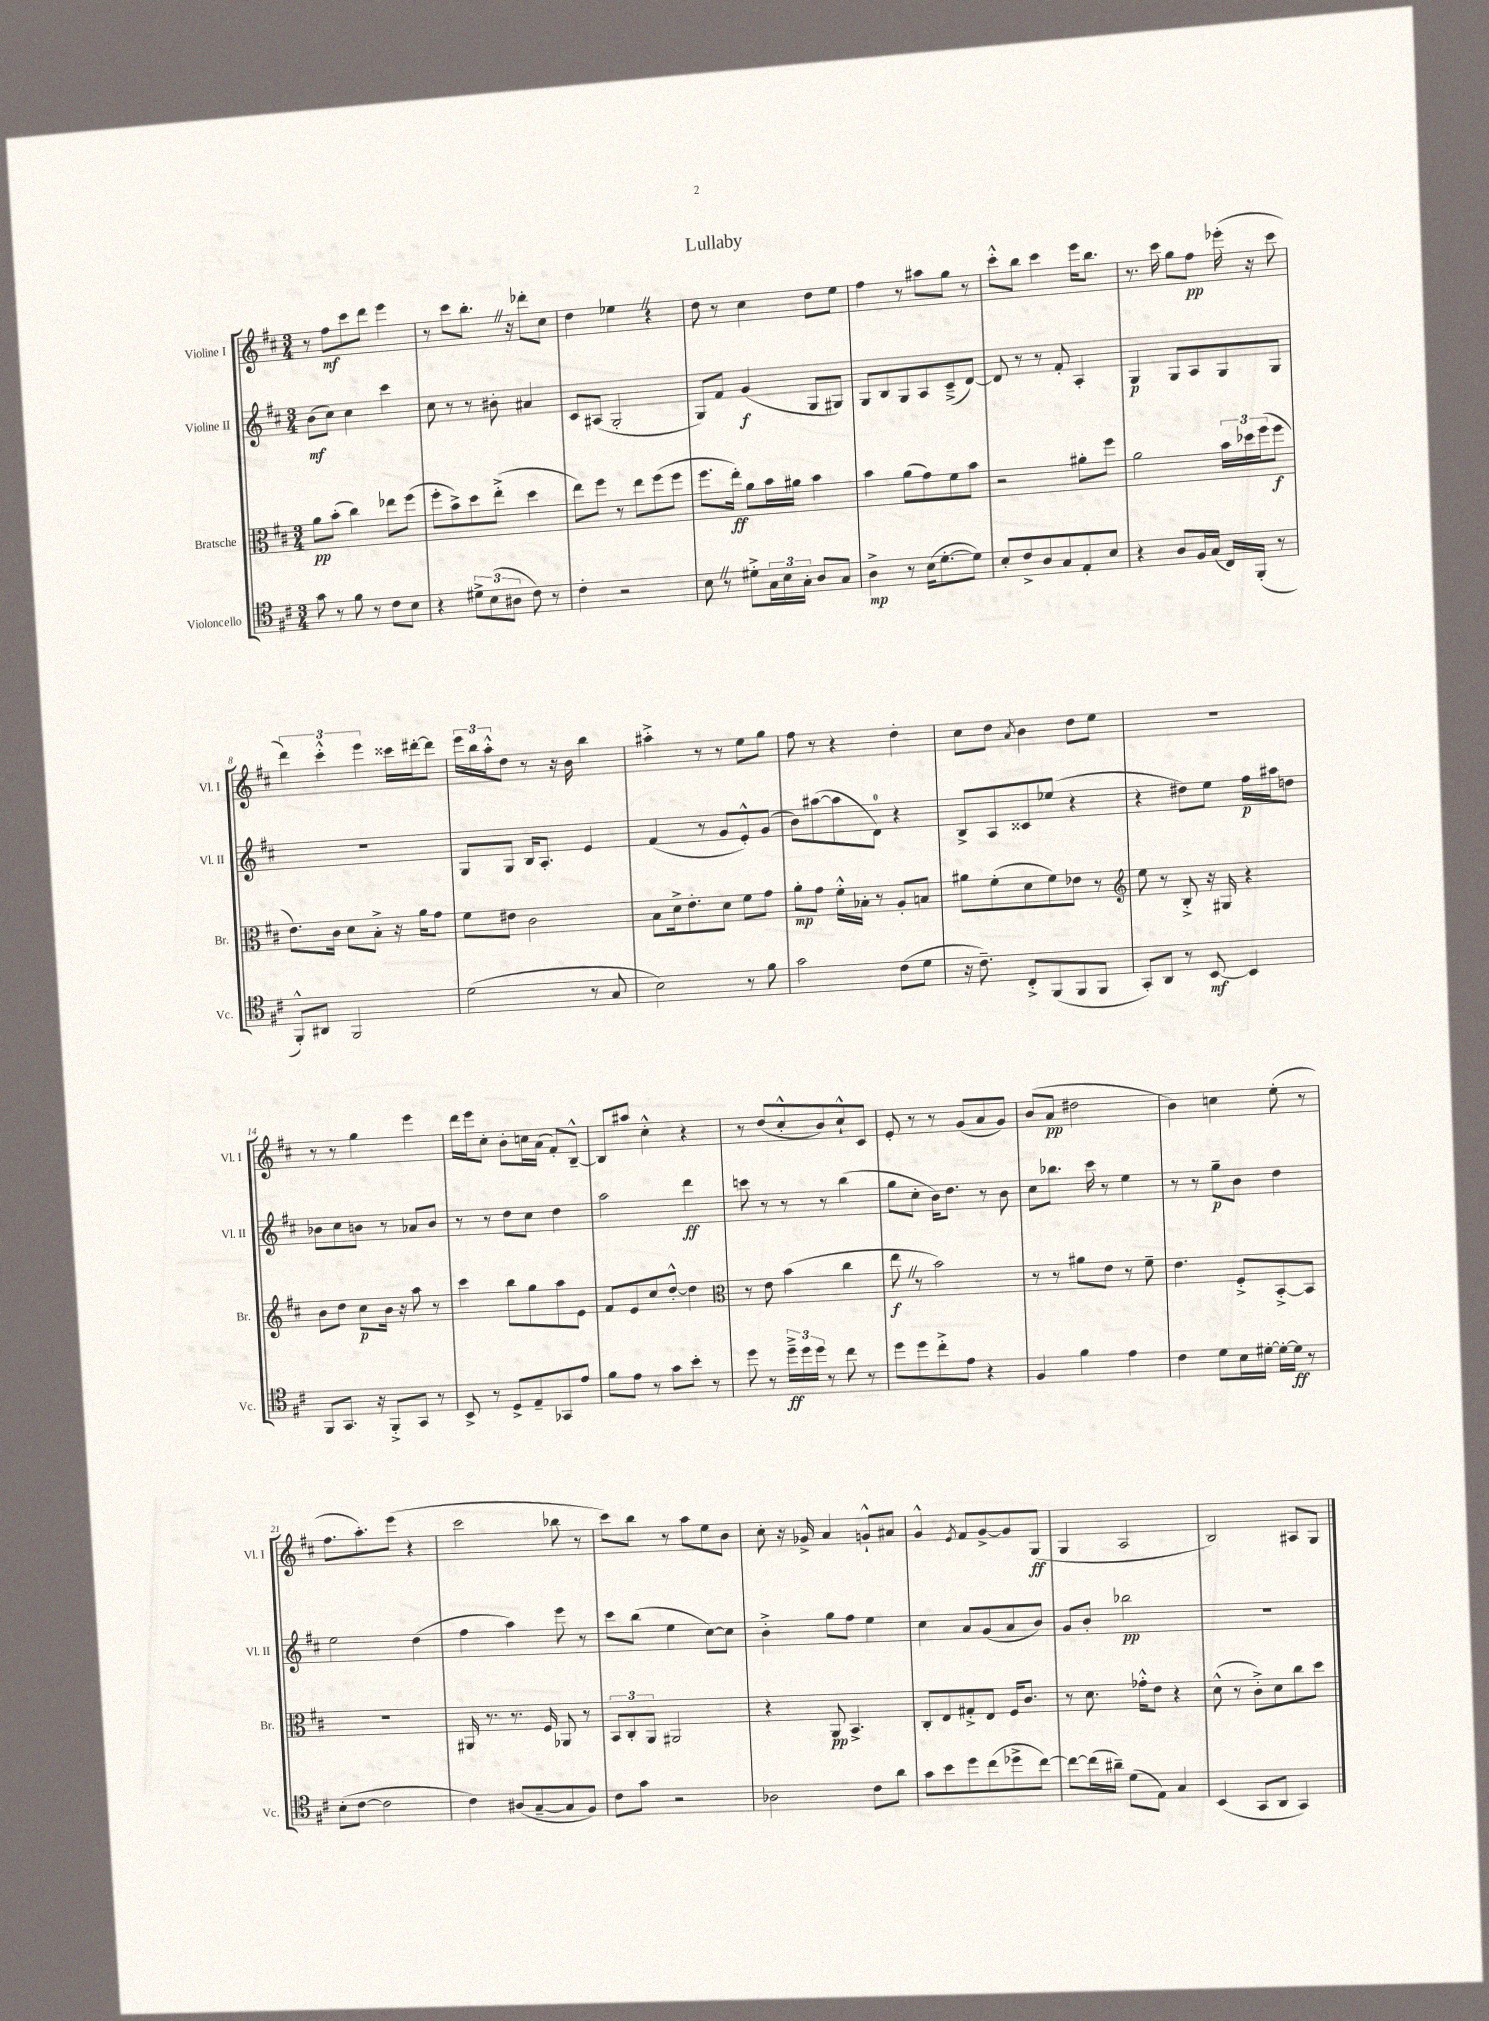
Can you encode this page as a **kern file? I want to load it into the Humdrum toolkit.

**kern	**dynam	**kern	**dynam	**kern	**dynam	**kern	**dynam
*part4	*part4	*part3	*part3	*part2	*part2	*part1	*part1
*staff4	*staff4	*staff3	*staff3	*staff2	*staff2	*staff1	*staff1
*I"Violoncello	*	*I"Bratsche	*	*I"Violine II	*	*I"Violine I	*
*I'Vc.	*	*I'Br.	*	*I'Vl. II	*	*I'Vl. I	*
*clefC4	*	*clefC3	*	*clefG2	*	*clefG2	*
*k[f#c#]	*	*k[f#c#]	*	*k[f#c#]	*	*k[f#c#]	*
*M3/4	*	*M3/4	*	*M3/4	*	*M3/4	*
=1	=1	=1	=1	=1	=1	=1	=1
8g\	.	8a\L	pp	(8b\L	mf	8r	.
8r	.	(8b'\J	.	8cc#\J)	.	8ff#\L	mf
8f#\	.	4cc#\)	.	4cc#\	.	8ccc#\	.
8r	.	.	.	.	.	8ddd\J	.
8c#\L	.	8ee-X\L	.	4ccc#\	.	4eee\	.
8B\J	.	(8ff#\J	.	.	.	.	.
=2	=2	=2	=2	=2	=2	=2	=2
4r	.	8ff#'\L	.	8cc#\	.	8r	.
.	.	8b^\)	.	8r	.	8ccc#\L	.
12d#X^\L	.	8dd\	.	8r	.	8.bb'Z\J	.
(12B\	.	.	.	.	.	.	.
.	.	(8ee'^\J	.	8b#X'\	.	.	.
12A#X\J	.	.	.	.	.	.	.
.	.	.	.	.	.	16r	.
8c#\)	.	4dd\	.	4a#X/	.	8ddd-X'\L	.
8r	.	.	.	.	.	8cc#\J	.
=3	=3	=3	=3	=3	=3	=3	=3
4c#'\	.	8ee\L)	.	8c#/L	.	4dd\	.
.	.	8ff#\J	.	(8A#X/J	.	.	.
2r	.	8r	.	2G'/	.	4ee-XZ\	.
.	.	8ee\L	.	.	.	.	.
.	.	(8ff#\	.	.	.	4r	.
.	.	8ff#\J	.	.	.	.	.
=4	=4	=4	=4	=4	=4	=4	=4
8BZ\	.	8.ff#\L	.	8G/L)	.	8dd\	.
8r	.	.	.	8f#/J	.	8r	.
.	.	16ee'\Jk)	ff	.	.	.	.
8d#X'^\L	.	8a\L	.	(4g/	f	4cc#\	.
24G\L	.	16b\L	.	.	.	.	.
24B\	.	.	.	.	.	.	.
.	.	16a#X\JJ	.	.	.	.	.
24G'\JJ	.	.	.	.	.	.	.
8A/L	.	4b\	.	8G/L	.	8dd\L	.
8G/J	.	.	.	8G#X/J)	.	8ee\J	.
=5	=5	=5	=5	=5	=5	=5	=5
4A^\	mp	4b\	.	8G/L	.	4ff#\	.
.	.	.	.	8B/	.	.	.
8r	.	(8a\L	.	8G/	.	8r	.
(16B\KL	.	8g\)	.	8A/	.	8aa#X\L	.
[8.d'\	.	.	.	.	.	.	.
.	.	8f#\	.	(8c#~^/	.	8gg\J	.
8d\J])	.	8b\J	.	[8d/J)	.	8r	.
=6	=6	=6	=6	=6	=6	=6	=6
8B'/L	.	2r	.	8d/]	.	8ccc#'^^\L	.
8c#^/	.	.	.	8r	.	8bb\J	.
8A/	.	.	.	8r	.	4ccc#\	.
8G/	.	.	.	8f#'/	.	.	.
8E'/	.	8a#X'\L	.	4A'/	.	16eee\KL	.
.	.	.	.	.	.	8.bb\J	.
8B/J	.	8ff#\J	.	.	.	.	.
=7	=7	=7	=7	=7	=7	=7	=7
4r	.	2a\	.	4G/	p	8.r	.
.	.	.	.	.	.	16ccc#\	.
8A/L	.	.	.	8G/L	.	8gg\L	.
16F#/L	.	.	.	8A/	.	8ff#\J	pp
(16G/JJ	.	.	.	.	.	.	.
16C#/LL)	.	24b\LL	.	8G/	.	(16eee-X'\	.
.	.	24dd-X\	.	.	.	.	.
(16FF#'/JJ	.	.	.	.	.	16r	.
.	.	(24ff#\J	.	.	.	.	.
8r	.	8ff#\J	f	8G/J	.	8ccc#\	.
!!LO:LB:g=z
=8	=8	=8	=8	=8	=8	=8	=8
8FF#'^^/L)	.	8.e\L)	.	2.r	.	6ddd\)	.
8AA#X/J	.	.	.	.	.	.	.
.	.	.	.	.	.	6ccc#'^^\	.
.	.	16c#\Jk	.	.	.	.	.
2FF#/	.	8d\L	.	.	.	.	.
.	.	.	.	.	.	6eee\	.
.	.	8B'^\J	.	.	.	.	.
.	.	16r	.	.	.	16ccc##X\LL	.
.	.	16a\KL	.	.	.	[16ddd#X'\J	.
.	.	8g\J	.	.	.	8ddd#\J]	.
=9	=9	=9	=9	=9	=9	=9	=9
(2d\	.	8f#\L	.	8G/L	.	24eee\LL	.
.	.	.	.	.	.	24bb\	.
.	.	.	.	.	.	24aa'^^\J	.
.	.	8e#X\J	.	8G/J	.	8dd\J	.
.	.	2c#\	.	16B/KL	.	8r	.
.	.	.	.	8.A'/J	.	.	.
.	.	.	.	.	.	16r	.
.	.	.	.	.	.	16b\	.
8r	.	.	.	4e/	.	4bb\	.
8G/	.	.	.	.	.	.	.
=10	=10	=10	=10	=10	=10	=10	=10
2B\)	.	8B\L	.	(4f#/	.	4aa#X'^\	.
.	.	16d^\k	.	.	.	.	.
.	.	8.e'\	.	.	.	.	.
.	.	.	.	8r	.	8r	.
.	.	8d\J	.	8g/L	.	8r	.
8r	.	8f#\L	.	8e'^^/)	.	8ee\L	.
8f#\	.	8g\J	.	(8g/J	.	8gg\J	.
=11	=11	=11	=11	=11	=11	=11	=11
2g\	.	8a'\L	mp	8b\L)	.	8ff#\	.
.	.	8g\J	.	([8aa#X\	.	8r	.
.	.	16f#'^^\LL	.	8aa#\]	.	4r	.
.	.	16B-X'\JJ	.	.	.	.	.
.	.	8r	.	8d\J)	.	.	.
(8c#\L	.	8A'/L	.	4r	.	4dd'\	.
8d\J	.	8Bn/J	.	.	.	.	.
=12	=12	=12	=12	=12	=12	=12	=12
16r	.	8a#X\L	.	8B^/L	.	8cc#\L	.
8.c#~\)	.	.	.	.	.	.	.
.	.	(8f#'\	.	8A/	.	8dd\J	.
.	.	.	.	.	.	8qa/	.
8C#'^/L	.	8d\	.	8c##X/	.	4b\	.
(8FF#/	.	8f#\)	.	(8ee-X/J	.	.	.
8FF#/	.	8e-X\J	.	4r	.	8dd\L	.
8FF#/J	.	8r	.	.	.	8ee\J	.
=13	=13	=13	=13	=13	=13	=13	=13
*	*	*clefG2	*	*	*	*	*
8GG'/L)	.	8ee\	.	4r	.	2.r	.
8AA/J	.	8r	.	.	.	.	.
8r	.	8B'^/	.	8dd#X\L)	.	.	.
[8BB/	mf	16r	.	8ee\J	.	.	.
.	.	16G#X/	.	.	.	.	.
4BB/]	.	4r	.	16ff#\LL	p	.	.
.	.	.	.	16aa#X\J	.	.	.
.	.	.	.	8ddn\J	.	.	.
!!LO:LB:g=z
=14	=14	=14	=14	=14	=14	=14	=14
8FF#/L	.	8b\L	.	8b-X\L	.	8r	.
8.GG/J	.	8dd\J	.	8cc#\	.	8r	.
.	.	8cc#\L	p	8bn\J	.	4gg\	.
16r	.	.	.	.	.	.	.
8FF#'^/L	.	16b\Jk	.	8r	.	.	.
.	.	16r	.	.	.	.	.
8GG/J	.	8aa\	.	8a-X/L	.	4eee\	.
8r	.	8r	.	8b/J	.	.	.
=15	=15	=15	=15	=15	=15	=15	=15
8BB^/	.	4ccc#\	.	8r	.	16ddd\LL	.
.	.	.	.	.	.	16eee\J	.
8r	.	.	.	8r	.	8cc#'\J	.
8D^/L	.	8bb\L	.	8dd\L	.	8b'\L	.
8E~/	.	8gg\	.	8cc#\J	.	16ccn\L	.
.	.	.	.	.	.	(16a\JJ	.
8GG-X/	.	8aa\	.	4dd\	.	8f#'/L)	.
8e/J	.	8e\J	.	.	.	[8B~^^/J	.
=16	=16	=16	=16	=16	=16	=16	=16
8f#\L	.	8f#/L	.	2aa\	.	8B/L]	.
8e\J	.	8e/	.	.	.	8aa#X/J	.
8r	.	8cc#/	.	.	.	4cc#'^^\	.
8g\L	.	[8dd'^^/J	.	.	.	.	.
8b'\J	.	4dd\]	.	4ddd\	ff	4r	.
8r	.	.	.	.	.	.	.
=17	=17	=17	=17	=17	=17	=17	=17
*	*	*clefC3	*	*	*	*	*
8dd\	.	8r	.	8cccn\	.	8r	.
8r	.	8e\	.	8r	.	(8dd/L	.
24dd~^\LL	ff	(4b\	.	8r	.	8cc#'^^/	.
24dd\	.	.	.	.	.	.	.
24dd\JJ	.	.	.	.	.	.	.
8r	.	.	.	8r	.	8b/)	.
8cc#\	.	4cc#\	.	(4bb\	.	8cc#`^^/	.
8r	.	.	.	.	.	8c#/J	.
=18	=18	=18	=18	=18	=18	=18	=18
8dd\L	.	8eeZ\	f	8gg\L	.	8e'/	.
8dd\	.	8r	.	8cc#'\J	.	8r	.
8cc#'^\	.	2b\)	.	16b\KL)	.	8r	.
.	.	.	.	8.dd\J	.	.	.
8e\J	.	.	.	.	.	(8g/L	.
4r	.	.	.	8r	.	8a/	.
.	.	.	.	8b\	.	8g/J)	.
=19	=19	=19	=19	=19	=19	=19	=19
4F#/	.	8r	.	8cc#\L	.	(8b/L	.
.	.	8r	.	8.bb-X\J	.	8a/J	pp
4f#\	.	8a#X\L	.	.	.	2dd#X\	.
.	.	.	.	16ccc#\	.	.	.
.	.	8e\J	.	8r	.	.	.
4e\	.	8r	.	4ee\	.	.	.
.	.	8f#~\	.	.	.	.	.
=20	=20	=20	=20	=20	=20	=20	=20
4c#\	.	4.e\	.	8r	.	4b\)	.
.	.	.	.	8r	.	.	.
8d\L	.	.	.	8gg~\L	p	4ccn\	.
16B\L	.	8F#'^/L	.	8b\J	.	.	.
[16d#X'\JJ	.	.	.	.	.	.	.
16d#'\LL_	.	[8BB'^/	.	4dd\	.	(8ee'\	.
16d#\JJ]	ff	.	.	.	.	.	.
8r	.	8BB/J]	.	.	.	8r	.
!!LO:LB:g=z
=21	=21	=21	=21	=21	=21	=21	=21
(8B'\L	.	2.r	.	2ee\	.	8.ff#\L	.
[8c#\J	.	.	.	.	.	.	.
.	.	.	.	.	.	8.aa'\)	.
2c#\]	.	.	.	.	.	.	.
.	.	.	.	.	.	(8eee\J	.
.	.	.	.	(4dd\	.	4r	.
=22	=22	=22	=22	=22	=22	=22	=22
4c#\)	.	16AA#X/	.	4ff#\	.	2ccc#\	.
.	.	8.r	.	.	.	.	.
(8A#X/L	.	8.r	.	4aa\)	.	.	.
[8G~/	.	.	.	.	.	.	.
.	.	16F#/	.	.	.	.	.
8G/]	.	8AA-X/	.	8eee\	.	8bb-X\	.
8F#/J)	.	8r	.	8r	.	8r	.
=23	=23	=23	=23	=23	=23	=23	=23
8c#\L	.	12BB/L	.	8ccc#\L	.	8ccc#\L)	.
.	.	12C#'/	.	.	.	.	.
8g\J	.	.	.	(8bb\J	.	8bb\J	.
.	.	12AA/J	.	.	.	.	.
2r	.	2AA#X/	.	4ee\	.	8r	.
.	.	.	.	.	.	8aa\L	.
.	.	.	.	[8cc#\L)	.	8ee\	.
.	.	.	.	8cc#\J]	.	8b\J	.
=24	=24	=24	=24	=24	=24	=24	=24
2A-X\	.	4r	.	4b'^\	.	8cc#'\	.
.	.	.	.	.	.	16r	.
.	.	.	.	.	.	16g-X^/	.
.	.	8AA/	pp	8gg\L	.	4a/	.
.	.	4.BB^/	.	8ff#\J	.	.	.
8c#\L	.	.	.	4ee\	.	8gn`^^/L	.
8a\J	.	.	.	.	.	8a#X/J	.
=25	=25	=25	=25	=25	=25	=25	=25
8g\L	.	8C#'/L	.	4cc#\	.	4g^^/	.
8b\	.	8E/	.	.	.	.	.
.	.	.	.	.	.	8qe/	.
8dd\	.	8G#X'^/	.	8a/L	.	8f#/L	.
(8cc#\	.	8E/J	.	(8g/	.	[8g^/	.
8dd-X^\	.	16F#/KL	.	8a/	.	8g/]	.
.	.	8.c#/J	.	.	.	.	.
[8cc#\J)	.	.	.	8b/J)	.	(8G/J	ff
=26	=26	=26	=26	=26	=26	=26	=26
8cc#\L_	.	8r	.	8g/L	.	4G/	.
(16cc#\L]	.	8.d\	.	8b'/J	.	.	.
16a#X~\JJ)	.	.	.	.	.	.	.
(8d\L	.	.	.	2bb-X\	pp	2A/	.
.	.	16g-X'^^\KL	.	.	.	.	.
8E\J)	.	8e\J	.	.	.	.	.
4G/	.	4r	.	.	.	.	.
=27	=27	=27	=27	=27	=27	=27	=27
(4BB/	.	(8d^^\	.	2.r	.	2B/)	.
.	.	8r	.	.	.	.	.
8GG/L	.	8c#'^\L)	.	.	.	.	.
8AA/J	.	8d\	.	.	.	.	.
4GG/)	.	8cc#\	.	.	.	8A#X/L	.
.	.	8dd\J	.	.	.	8G/J	.
==	==	==	==	==	==	==	==
*-	*-	*-	*-	*-	*-	*-	*-
